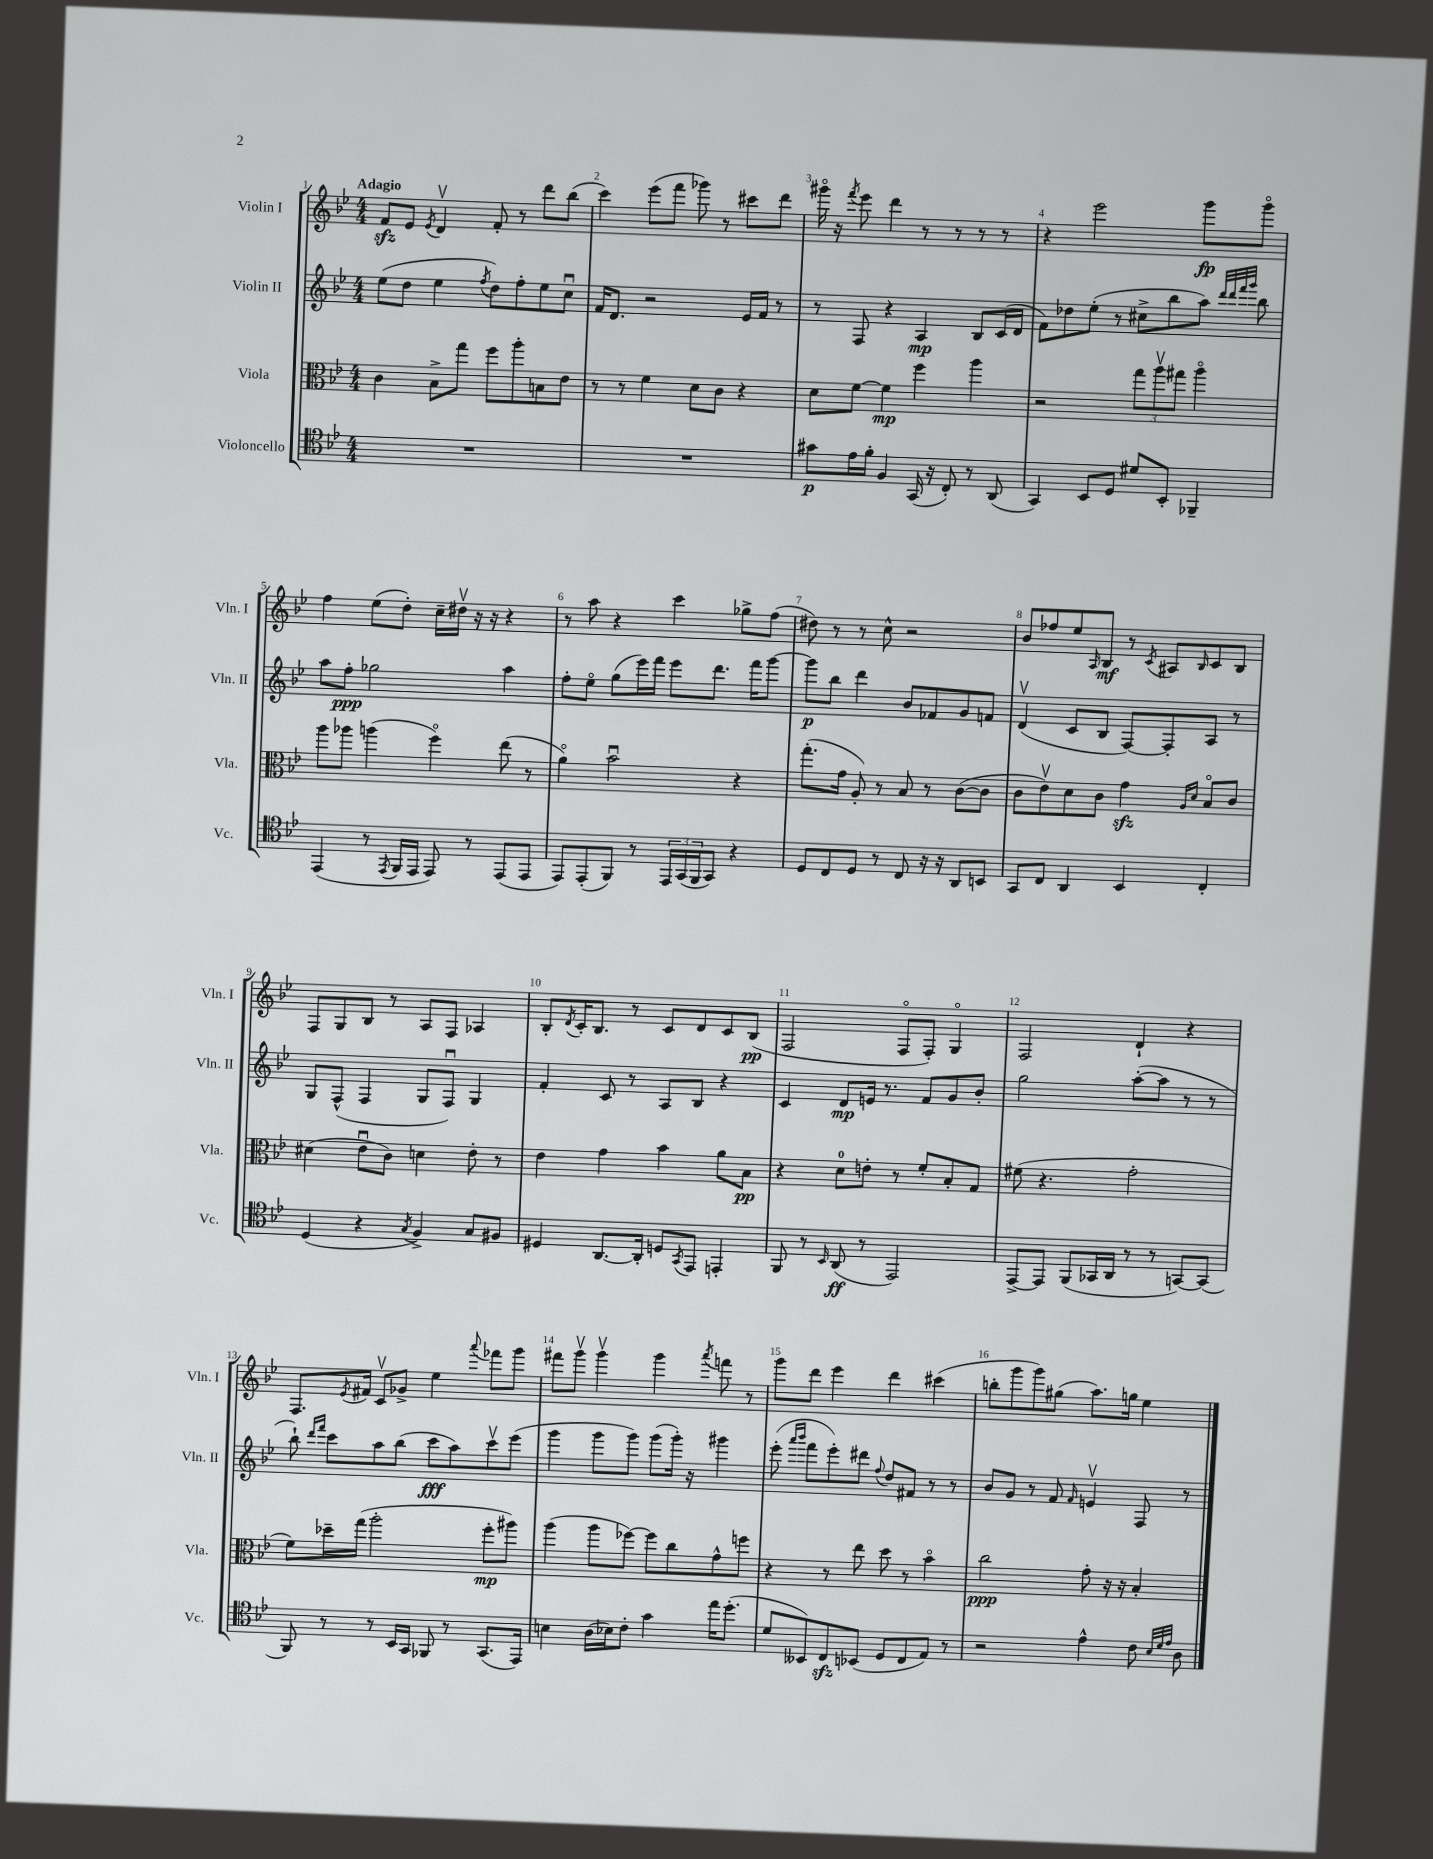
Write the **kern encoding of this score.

**kern	**kern	**kern	**kern
*staff4	*staff3	*staff2	*staff1
*clefC4	*clefC3	*clefG2	*clefG2
*k[b-e-]	*k[b-e-]	*k[b-e-]	*k[b-e-]
*M4/4	*M4/4	*M4/4	*M4/4
1r	4c	(8ee-	8f
.	.	8dd	8e-
.	.	.	8qe-
.	8B-^	4ee-	4dv
.	8gg	.	.
.	.	8qff	.
.	8ff	8dd)	8f'
.	8aa'	8ff'	8r
.	8B	8ee-	8ddd
.	8e-	8ccu	(8bb-
=	=	=	=
1r	8r	16f	4ccc)
.	.	8.d	.
.	8r	.	.
.	4f	2r	(8eee-
.	.	.	8fff
.	8d	.	8ggg-)
.	8c	.	8r
.	4r	16e-	8ccc#
.	.	16f	.
.	.	8r	8ddd
=	=	=	=
8g#	8d	8r	16ggg#o
.	.	.	16r
.	.	.	8qfff
16e-	[8f	8F	8eee-
16f'	.	.	.
4F	4f]	4r	4ddd
(16GG	4ff	4A	8r
16r	.	.	.
8C')	.	.	8r
8r	4aa	8B-	8r
(8AA	.	(16c	8r
.	.	16d	.
=	=	=	=
4GG)	2r	8f)	4r
.	.	8dd-	.
8BB-	.	(8ee-'	2eee-
8D	.	8r	.
8d#	12gg	8cc#^	.
.	12aav	.	.
8BB-'	.	8bb-	.
.	12gg#	.	.
4FF-~	4aao	8aa)	8ggg
.	.	32qqddd	.
.	.	32qqddd	.
.	.	32qqfff	.
.	.	32qqggg	.
.	.	8bb-	8gggo
=	=	=	=
(4EE-	8aa	8aa	4ff
.	8aa-	8ff'	.
8r	(4aa	2gg-	(8ee-
8qEE-	.	.	.
16FF	.	.	8dd')
16EE-	.	.	.
8EE-)	4ffo)	.	16cc~
.	.	.	16dd#v
8r	.	.	16r
.	.	.	16r
(8EE-	(8ee-	4aa	4r
8EE-	8r	.	.
=	=	=	=
8EE-)	4ao)	8ff'	8r
(8EE-'	.	8ee-o	8aa
8FF)	2b-u	(8gg	4r
8r	.	16eee-)	.
.	.	16fff	.
24EE-	.	8eee-	4ccc
(24GG	.	.	.
24FF	.	.	.
8GG)	.	8.ddd	.
4r	4r	.	8gg-^
.	.	16fff	.
.	.	[8ggg	(8ff
=	=	=	=
8D	(8.gg'	8ggg]	8dd#)
8C	.	8bb-	8r
.	16g	.	.
8D	8A')	4ddd	8r
8r	8r	.	8cc^^
8C	8B-	8b-	2r
16r	8r	8f-	.
16r	.	.	.
8AA	([8c	8g	.
8BB	8c]	8f	.
=	=	=	=
8GG	8c	(4dv	8b-
8C	8e-v)	.	8ff-
4AA	8d	8c	8ee-
.	.	.	16qqA
.	8c	8B-	8B-
4BB-	4g	[8F)	8r
.	.	.	8qc
.	.	8F']	8A#
.	16qqA	.	.
.	16qqd	.	16qqB-
4C'	8B-o	8A	8c
.	8c	8r	8B-
=	=	=	=
(4D	(4d#	8G	8F
.	.	(8F^^	8G
4r	8e-u	4F	8B-
.	8c)	.	8r
8qG	.	.	.
4F^)	4d	8G	8A
.	.	8Fu)	8F
8G	8e-'	4G	4A-
8F#	8r	.	.
=	=	=	=
4D#	4e-	4f'	8B-'
.	.	.	8qd
.	.	.	16c'
.	.	.	8.B-
[8.AA	4g	8c	.
.	.	8r	8r
16AA']	.	.	.
8D	4b-	8A	8c
8qGG	.	.	.
8EE-	.	8B-	8d
4EE'	8a	4r	8c
.	8B-	.	(8B-
=	=	=	=
8FF	4r	4c	2F
8r	.	.	.
16qqBB-	.	.	.
(8AA	8d	8d	.
8r	8e'	16e	.
.	.	8.r	.
2EE-)	8r	.	8Fo
.	8f'	8f	8F')
.	8B-'	8g	4Go
.	8G	8b-'	.
=	=	=	=
[8EE-^	(8f#	2gg	2F
8EE-]	4.r	.	.
(8FF	.	.	.
16GG-	.	.	.
16AA	.	.	.
8r	2g'	([8aa'	4d`
8r	.	8aa]	.
[8GG)	.	8r	4r
(8GG]	.	8r	.
=	=	=	=
8FF)	8f)	8bb-`)	8.F
.	.	16qqddd	.
.	.	16qqfff	.
8r	16dd-~	8ccc	.
.	.	.	8qe-
.	(16gg	.	16f#
8r	2aa'	8aa	8cv
16BB-	.	(8bb-	8g-^
16GG	.	.	.
8FF-	.	8ccc	4ee-
8r	.	8aa)	.
.	.	.	8qqaaa
(8.GG	8ff'	8cccv	8fff-
.	8aa#)	(8eee-	8ggg
16EE-)	.	.	.
=	=	=	=
4B	(4aa	4ggg	8fff#
.	.	.	8gggv
(16A	8aa	8ggg	4gggv
16B-)	.	.	.
8c'	[8ff-)	8ggg)	.
4g	8ff-]	(8ggg	4ggg
.	8cc	16ggg')	.
.	.	16r	.
.	.	.	8qaaa
16ee-	8g^^	4ggg#	8fff
(8.dd'	.	.	.
.	8ff	.	8r
=	=	=	=
8d	4r	(8eee-'	8ggg
.	.	16qqaaa	.
.	.	16qqbbb-	.
8BB--)	.	8fff	8ddd
8C	8r	8eee-')	4eee-
(8BB-	8ee-	8ddd#	.
.	.	8qqff	.
8D	8dd	8dd	4ddd
8C	8r	8f#	.
8E-)	4b-o	8r	(4ccc#
8r	.	8r	.
=	=	=	=
2r	2cc	8b-	8bb'
.	.	8g	8ggg
.	.	8r	8ggg)
.	.	8f	(8gg#
.	.	16qqf	.
4e-^^	8g'	4ev	8.aa)
.	16r	.	.
.	16r	.	16gg
8c	4B-'	8F	4ee-
32qqB-	.	.	.
32qqd	.	.	.
32qqe-	.	.	.
8A	.	8r	.
==	==	==	==
*-	*-	*-	*-
